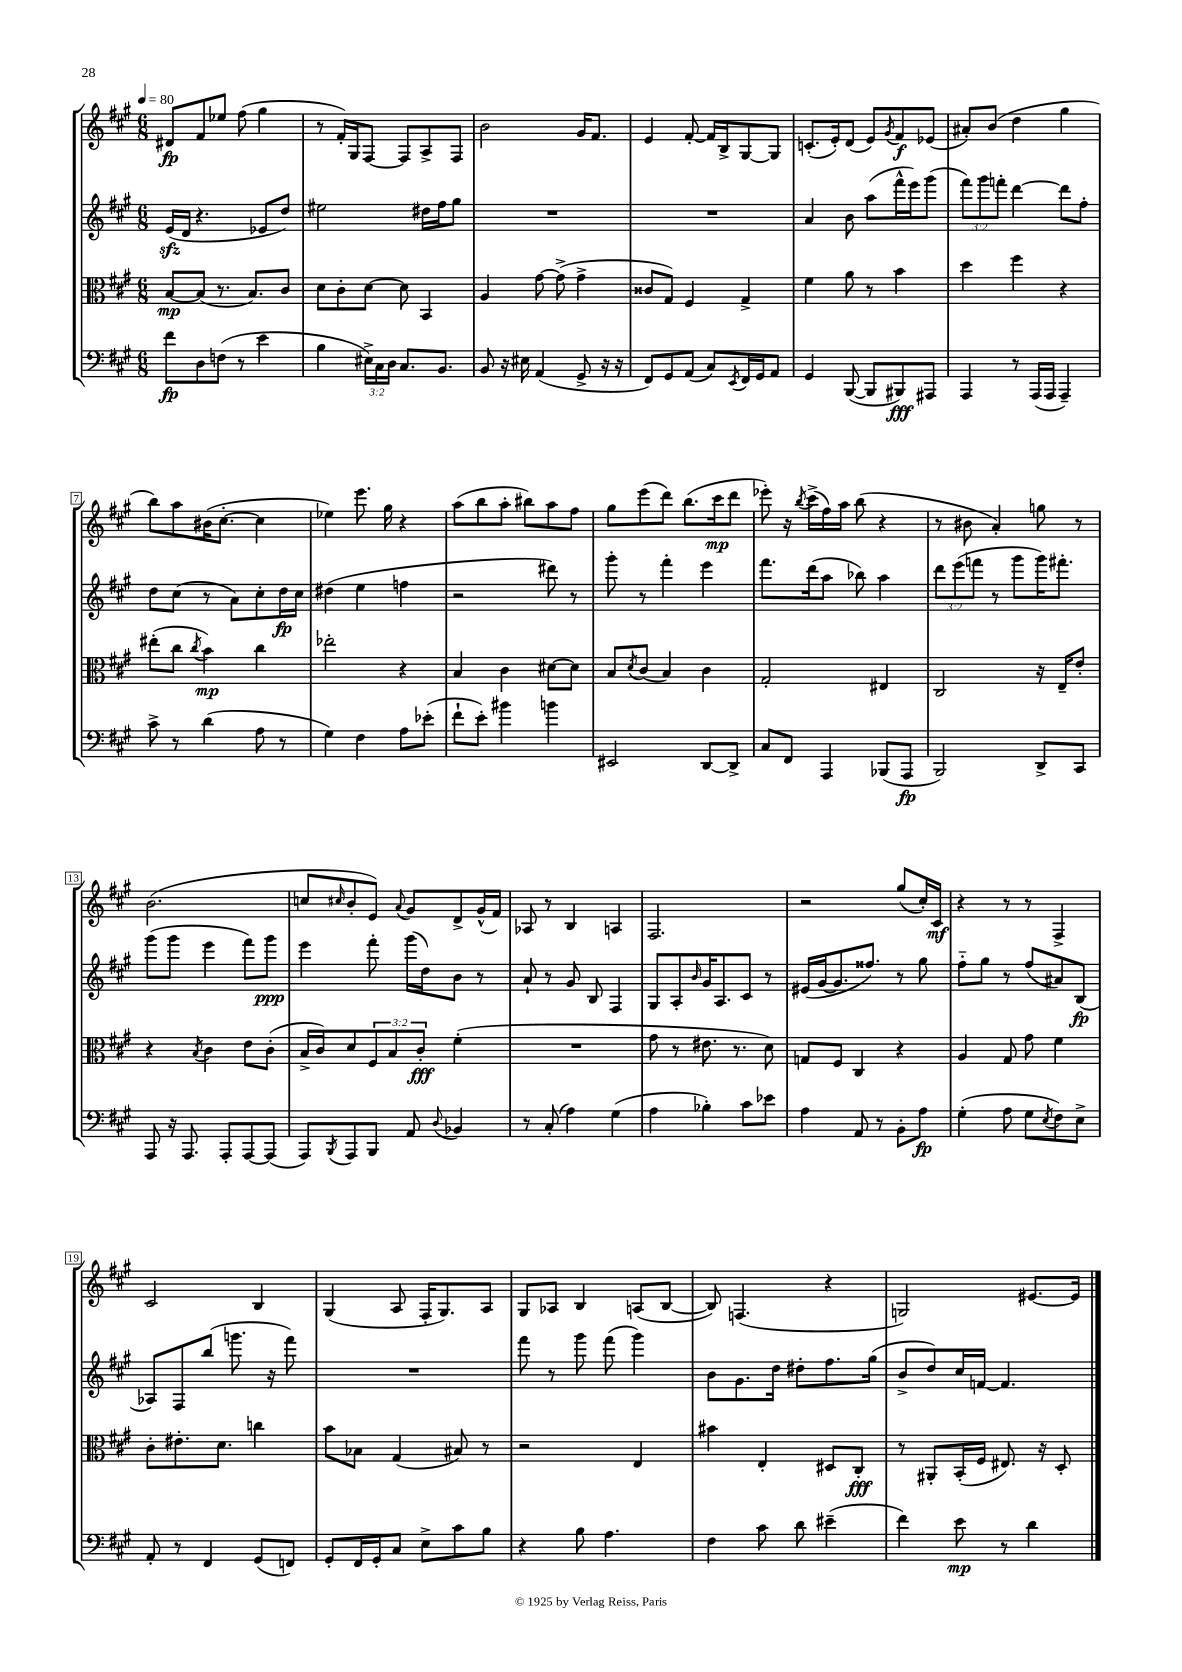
<<
\new StaffGroup <<
\new Staff = "s0" {
    \clef treble \key a \major \numericTimeSignature \time 6/8 \tempo 4 = 80
    dis'8\fp fis'8 ees''8 fis''8( gis''4 |
    r8 fis'16-.) gis16 fis8~ fis8 a8-> fis8 |
    b'2 gis'16 fis'8. |
    e'4 fis'8~-. fis'16 b16-> gis8~ gis8 |
    c'8.-.( e'16-.) d'8( e'8) \acciaccatura { gis'8 } fis'8\f ees'8( |
    ais'8-.) b'8( d''4 gis''4 |
    b''8) a''8 bis'16( cis''8.~-. cis''4 |
    ees''4) e'''8. gis''16 r4 |
    a''8( b''8 a''8-. bis''8) a''8 fis''8 |
    gis''8 e'''8( d'''8) b''8.( cis'''16\mp d'''8 |
    ees'''8-.) r16 \acciaccatura { b''8 } cis'''16->( fis''16) a''16 b''8( r4 |
    r8 bis'8 a'4-.) g''8 r8 |
    b'2.( |
    c''8 \grace { cis''16 } b'8-. e'8) \appoggiatura { a'8 } gis'8 d'8-> gis'16-^( fis'16) |
    aes8 r8 b4 a4 |
    fis2. |
    r2 gis''8( cis''16-.) cis'16\mf |
    r4 r8 r8 fis4-> |
    cis'2 b4 |
    gis4( a8 fis16-. gis8.) a8 |
    gis8 aes8 b4 a8( b8~ |
    b8) f4.( r4 |
    g2) eis'8.~ eis'16 \bar "|." |
}
\new Staff = "s1" {
    \clef treble \key a \major \numericTimeSignature \time 6/8 \override Staff.TupletNumber.text = #tuplet-number::calc-fraction-text
    e'16\sfz( d'16 r4. ees'8 d''8) |
    eis''2 dis''16 fis''16 gis''8 |
    R2. |
    R2. |
    a'4 b'8 a''8( fis'''16-^ e'''16) gis'''8( |
    \tuplet 3/2 { fis'''8) gis'''8 f'''8-. } d'''4~ d'''8 fis''8-. |
    d''8 cis''8( r8 a'8) cis''8-. d''16\fp cis''16 |
    dis''4( e''4 f''4 |
    r2 dis'''8) r8 |
    gis'''8-. r8 fis'''4-. e'''4 |
    fis'''8. d'''16( a''8 bes''8) a''4 |
    \tuplet 3/2 { d'''8 e'''8( f'''8 } r8 gis'''8 gis'''16) fis'''8.-. |
    gis'''8( gis'''8 e'''4 fis'''8) gis'''8\ppp |
    e'''4 fis'''8-. gis'''16( d''16) b'8 r8 |
    a'8-! r8 gis'8 b8 fis4 |
    gis8 a8-. \grace { b'16 } gis'16 a8. cis'8 r8 |
    eis'16( gis'16~ gis'8. fisis''8.) r8 gis''8 |
    fis''8-_ gis''8 r8 fis''8( ais'8) b8\fp( |
    aes8) fis8 b''8( g'''8. r16 fis'''8) |
    R2. |
    fis'''8 r8 gis'''8 fis'''8( gis'''4) |
    b'8 gis'8. d''16 dis''8-. fis''8. gis''16( |
    b'8-> d''8) cis''16 f'16~ f'4. \bar "|." |
}
\new Staff = "s2" {
    \clef alto \key a \major \numericTimeSignature \time 6/8 \override Staff.TupletNumber.text = #tuplet-number::calc-fraction-text
    b8~\mp b8( r8. b8.) cis'8 |
    d'8 cis'8-. d'8~ d'8 b,4 |
    a4 gis'8~ gis'8->( gis'4-> |
    cisis'8 gis8) fis4 gis4-> |
    fis'4 a'8 r8 b'4 |
    d''4 fis''4 r4 |
    eis''8-.( cis''8 \acciaccatura { cis''8 } b'4\mp) cis''4 |
    ees''2-. r4 |
    b4 cis'4 dis'8~ dis'8 |
    b8 \acciaccatura { d'8 } cis'8( b4) cis'4 |
    gis2-. eis4 |
    cis2 r16 e16-- e'8-. |
    r4 \acciaccatura { b8 } cis'4 e'8 cis'8-.( |
    b16-> cis'16) d'8 \tuplet 3/2 { fis8 b8 cis'8-.\fff } fis'4-.( |
    R2. |
    gis'8 r8 eis'8. r8. d'8) |
    g8 fis8 cis4 r4 |
    a4 gis8 gis'8 fis'4 |
    cis'8-. eis'8.-. d'8. c''4 |
    b'8 bes8 gis4( bis8) r8 |
    r2 e4 |
    bis'4 e4-. dis8 cis8-.\fff |
    r8 ais,8-. b,16-.( fis16 eis8.) r16 d8-. \bar "|." |
}
\new Staff = "s3" {
    \clef bass \key a \major \numericTimeSignature \time 6/8 \override Staff.TupletNumber.text = #tuplet-number::calc-fraction-text
    fis'8\fp d8 f8( r8 e'4 |
    b4 \tuplet 3/2 { eis16->) cis16 d16 } cis8. b,8. |
    b,8 r16 eis16 a,4( gis,8-> r16 r16 |
    fis,8) gis,8 a,8( cis8) \acciaccatura { e,8 } fis,16 gis,16 a,8 |
    gis,4 b,,8~( b,,8 bis,,8\fff) ais,,8 |
    a,,4 r8 a,,16( a,,16 a,,4--) |
    cis'8-> r8 d'4( a8 r8 |
    gis4) fis4 a8 ees'8-.( |
    fis'8-! e'8-.) bis'4 b'4 |
    eis,2 d,8~ d,8-> |
    cis8 fis,8 a,,4 bes,,8( a,,8\fp |
    b,,2) d,8-> cis,8 |
    a,,8 r16 a,,8. a,,8-. a,,8~ a,,8( |
    a,,8) \acciaccatura { b,,8 } a,,8 b,,8 a,8 \appoggiatura { d8 } bes,4 |
    r8 cis8-.( a4) gis4( |
    a4 bes4-.) cis'8 ees'8 |
    a4 a,8 r8 b,8-. a8\fp |
    gis4-.( a8 gis8 \acciaccatura { e8 } fis8) e8-> |
    a,8-. r8 fis,4 gis,8( f,8) |
    gis,8-. fis,16 gis,16-. cis8 e8-> cis'8 b8 |
    r4 b8 a4. |
    fis4 cis'8 d'8 eis'4--( |
    fis'4) e'8\mp r8 d'4 \bar "|." |
}
>>
>>
\layout { \context { \Score \override BarNumber.stencil = #(make-stencil-boxer 0.1 0.3 ly:text-interface::print) } }
